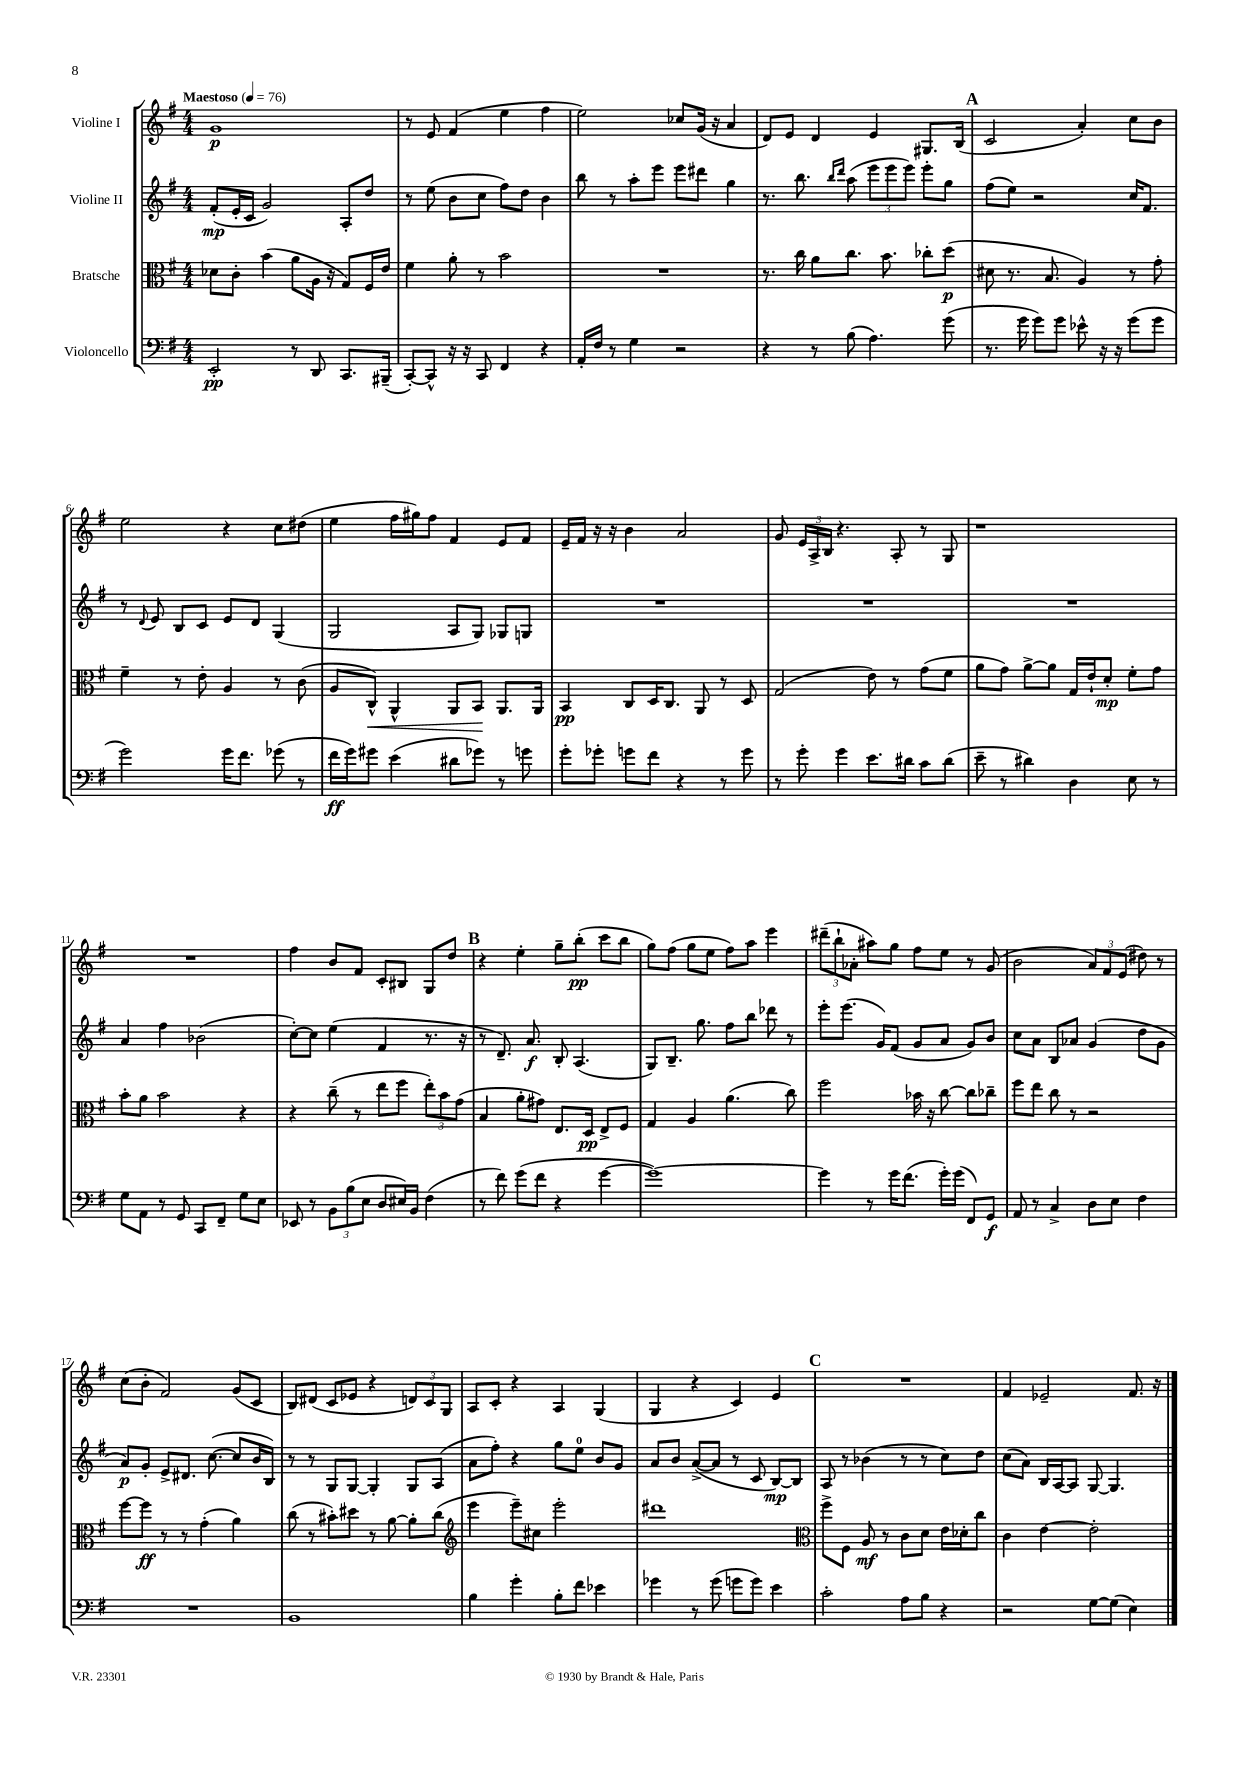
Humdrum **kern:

**kern	**kern	**kern	**kern
*staff4	*staff3	*staff2	*staff1
*clefF4	*clefC3	*clefG2	*clefG2
*k[f#]	*k[f#]	*k[f#]	*k[f#]
*M4/4	*M4/4	*M4/4	*M4/4
*MM76	*MM76	*MM76	*MM76
2EE'/	8d-\L	(8f#'/L	1g
.	8c'\J	16e'/L	.
.	.	16c/JJ	.
.	(4b\	2g/)	.
8r	8a\L	.	.
8DD/	16A\Jk	.	.
.	16r	.	.
8.CC/L	8G/L)	8A'/L	.
.	16F#/L	8dd/J	.
(16BBB#~/Jk	16e/JJ	.	.
=	=	=	=
[8CC'/L)	4f#\	8r	8r
8CC^^/]J	.	(8ee\	8e/
16r	8a'\	8b\L	(4f#/
16r	.	.	.
8CC/	8r	8cc\J	.
4FF#/	2b\	8ff#\L)	4ee\
.	.	8dd\J	.
4r	.	4b\	4ff#\
=	=	=	=
16AA'/LL	1r	8bb\	2ee\)
16F#/JJ	.	.	.
8r	.	8r	.
4G\	.	8aa'\L	.
.	.	8eee\J	.
2r	.	8eee\L	8cc-/L
.	.	8ddd#\J	(16g/Jk
.	.	.	16r
.	.	4gg\	4a/
=	=	=	=
4r	8.r	8.r	8d/L)
.	.	.	8e/J
.	16cc\	8.bb\	.
8r	8a\L	.	4d/
.	.	16qqbb/LL	.
.	.	16qqddd/JJ	.
(8B\	8.cc\J	(8aa\	.
4.A\)	.	12eee\L	4e/
.	8.b\	.	.
.	.	12eee\	.
.	.	12eee\J)	.
.	8cc-'\L	8eee'\L	8.G#/L
(8g\	(8dd\J	8gg\J	.
.	.	.	(16B/Jk
=	=	=	=
8.r	8d#\	(8ff#\L	2c/
.	8.r	8ee\J)	.
16g\	.	.	.
8g\L)	.	2r	.
.	8.B/	.	.
8g\J	.	.	.
8e-^^\	4A/)	.	4a'/)
16r	.	.	.
16r	.	.	.
(8g\L	8r	16cc/LK	8cc\L
.	.	8.f#/J	.
8g\J	8g'\	.	8b\J
=	=	=	=
2g\)	4f#~\	8r	2ee\
.	.	8qqd/	.
.	.	8e/	.
.	8r	8B/L	.
.	8e'\	8c/J	.
16g\LK	4A/	8e/L	4r
8.f#\J	.	.	.
.	.	8d/J	.
(8g-\	8r	(4G/	8cc\L
8r	(8c\	.	(8dd#\J
=	=	=	=
16f#\LL	8A/L	2G/	4ee\
16g\J)	.	.	.
8g#\J	8C^^/J)	.	.
(4e\	4AA^^/	.	16ff#\LL
.	.	.	16gg#\J)
.	.	.	8ff#\J
8d#\L	8AA/L	8A/L	4f#/
8g-\J)	8BB/J	8G/J)	.
8r	8.AA/L	8G-/L	8e/L
8g\	.	8G/J	8f#/J
.	16AA/Jk	.	.
=	=	=	=
8g'\L	4BB/	1r	16e~/LL
.	.	.	16f#/JJ
8g-'\J	.	.	16r
.	.	.	16r
8g\L	8C/L	.	4b\
8f#\J	16D/K	.	.
.	8.C/J	.	.
4r	.	.	2a/
.	8AA/	.	.
8r	8r	.	.
8g\	8D/	.	.
=	=	=	=
8r	(2G/	1r	8g/
8g'\	.	.	24e/LL
.	.	.	24A^/
.	.	.	24B/JJ
4g\	.	.	4.r
8.e\L	8e\)	.	.
.	8r	.	8A'/
16d#\Jk	.	.	.
8c\L	(8g\L	.	8r
(8d#\J	8f#\J	.	8G/
=	=	=	=
8e~\	8a\L	1r	1r
8r	8g\J)	.	.
4d#\)	[8a^\L	.	.
.	8a\]J	.	.
4D\	16G/LL	.	.
.	16e`/J	.	.
.	8d'/J	.	.
8E\	8f#'\L	.	.
8r	8g\J	.	.
=	=	=	=
8G\L	8b'\L	4a/	1r
8AA\J	8a\J	.	.
8r	2b\	4ff#\	.
8GG/	.	.	.
8CC/L	.	(2b-\	.
8FF#~/J	.	.	.
8G\L	4r	.	.
8E\J	.	.	.
=	=	=	=
8EE-/	4r	[8cc'\L)	4ff#\
8r	.	8cc\]J	.
12BB\L	(8cc~\	(4ee\	8b/L
(12B\	.	.	.
.	8r	.	8f#/J
12E\J	.	.	.
8D/L	8ee\L	4f#/	8c'/L
16E#/L)	8ff#\J	.	8B#/J
16BB/JJ	.	.	.
(4F#\	12ee'\L)	8.r	8G/L
.	12b\	.	.
.	.	.	8dd/J
.	(12g\J	.	.
.	.	16r	.
=	=	=	=
8r	4B/	8r	4r
8f#\)	.	8.d~/)	.
(8g\L	8a'\L	.	4ee'\
.	.	8.a/	.
8f#\J	8g#\J)	.	.
4r	8.E/L	8B'/	8gg~\L
.	.	(4.A/	(8bb'\J
.	16D/Jk	.	.
[4g\	8E^/L	.	8ccc\L
.	8F#/J	.	8bb\J
=	=	=	=
1g_)	4G/	8G/L)	8gg\L)
.	.	8.B~/J	(8ff#\J
.	4A/	.	8gg\L
.	.	8.gg\	.
.	.	.	8ee\J
.	(4.a\	8ff#\L	8ff#\L)
.	.	8bb\J	8aa\J
.	.	8ddd-\	4eee\
.	8cc\)	8r	.
=	=	=	=
4g\]	2ff#\	8eee'\L	(12ddd#~\L
.	.	.	12bb`\
.	.	(8.eee\J	.
.	.	.	12a-'\J
8r	.	.	8aa#\L)
.	.	16g/LK)	.
16g\LK	.	(8f#/J	8gg\J
(8.f#\J	.	.	.
.	16b-\	8g/L	8ff#\L
.	16r	.	.
16g'\LL)	[8cc\	8a/J	8ee\J
(16g\JJ	.	.	.
8FF#/L)	8cc\]L	8g/L)	8r
8GG/J	8cc-~\J	8b/J	(8g/
=	=	=	=
8AA/	8ff#\L	8cc\L	2b\
8r	8ee\J	8a\J	.
4C^/	8cc\	8B/L	.
.	8r	8a-/J	.
8D\L	2r	(4g/	12a/L)
.	.	.	12f#/
8E\J	.	.	.
.	.	.	(12e/J
4F#\	.	8dd\L	8dd#\)
.	.	8g\J	8r
=	=	=	=
1r	[8ff#\L	8a/L)	(8cc\L
.	8ff#\]J	8g'/J	8b'\J
.	8r	8e^/L	2f#/)
.	8r	8.d#/J	.
.	(4g'\	.	.
.	.	([8.cc\	.
.	4a\)	8cc/]L	(8g/L
.	.	16b/L	8c/J
.	.	16B/JJ)	.
=	=	=	=
1BB	(8cc\	8r	8B/L)
.	8r	8r	(8d#/J
.	8b#'\L)	8G/L	8c/L
.	8dd#\J	[8G/J	8e-/J
.	8r	4G'/]	4r
.	[8a\	.	.
.	8a'\]L	8G/L	12d/L)
.	.	.	12c/
.	(8cc\J	(8A/J	.
.	.	.	12G/J
=	=	=	=
*	*clefG2	*	*
4B\	4eee\	8a\L	8A/L
.	.	8ff#'\J)	8c'/J
4g'\	8eee~\L)	4r	4r
.	8cc#\J	.	.
8B'\L	2eee'\	8gg\L	4A/
8f#\J	.	8ee\J	.
4e-\	.	8b/L	(4G/
.	.	8g/J	.
=	=	=	=
4g-\	1ddd#	8a/L	4G/
.	.	8b/J	.
8r	.	([8a^/L	4r
(8g-\	.	8a/]J	.
8g\L	.	8r	4c/)
8g\J)	.	8c/	.
4e\	.	[8B/L)	4e/
.	.	8B/]J	.
=	=	=	=
*	*clefC3	*	*
2c'\	8ff#^\L	8A/	1r
.	8F#\J	8r	.
.	8A/	(4b-\	.
.	8r	.	.
8A\L	8c\L	8r	.
8B\J	8d\J	8r	.
4r	16e\LL	8cc\L)	.
.	16d-'\J	.	.
.	8cc\J	8dd\J	.
=	=	=	=
2r	4c\	(8cc\L	4f#/
.	.	8a\J)	.
.	[4e\	16B/LL	2e-~/
.	.	[16A/J	.
.	.	8A/]J	.
[8G\L	2e'\]	[8G/	.
(8G\]J	.	4.G/]	.
4E\)	.	.	8.f#/
.	.	.	16r
==	==	==	==
*-	*-	*-	*-
